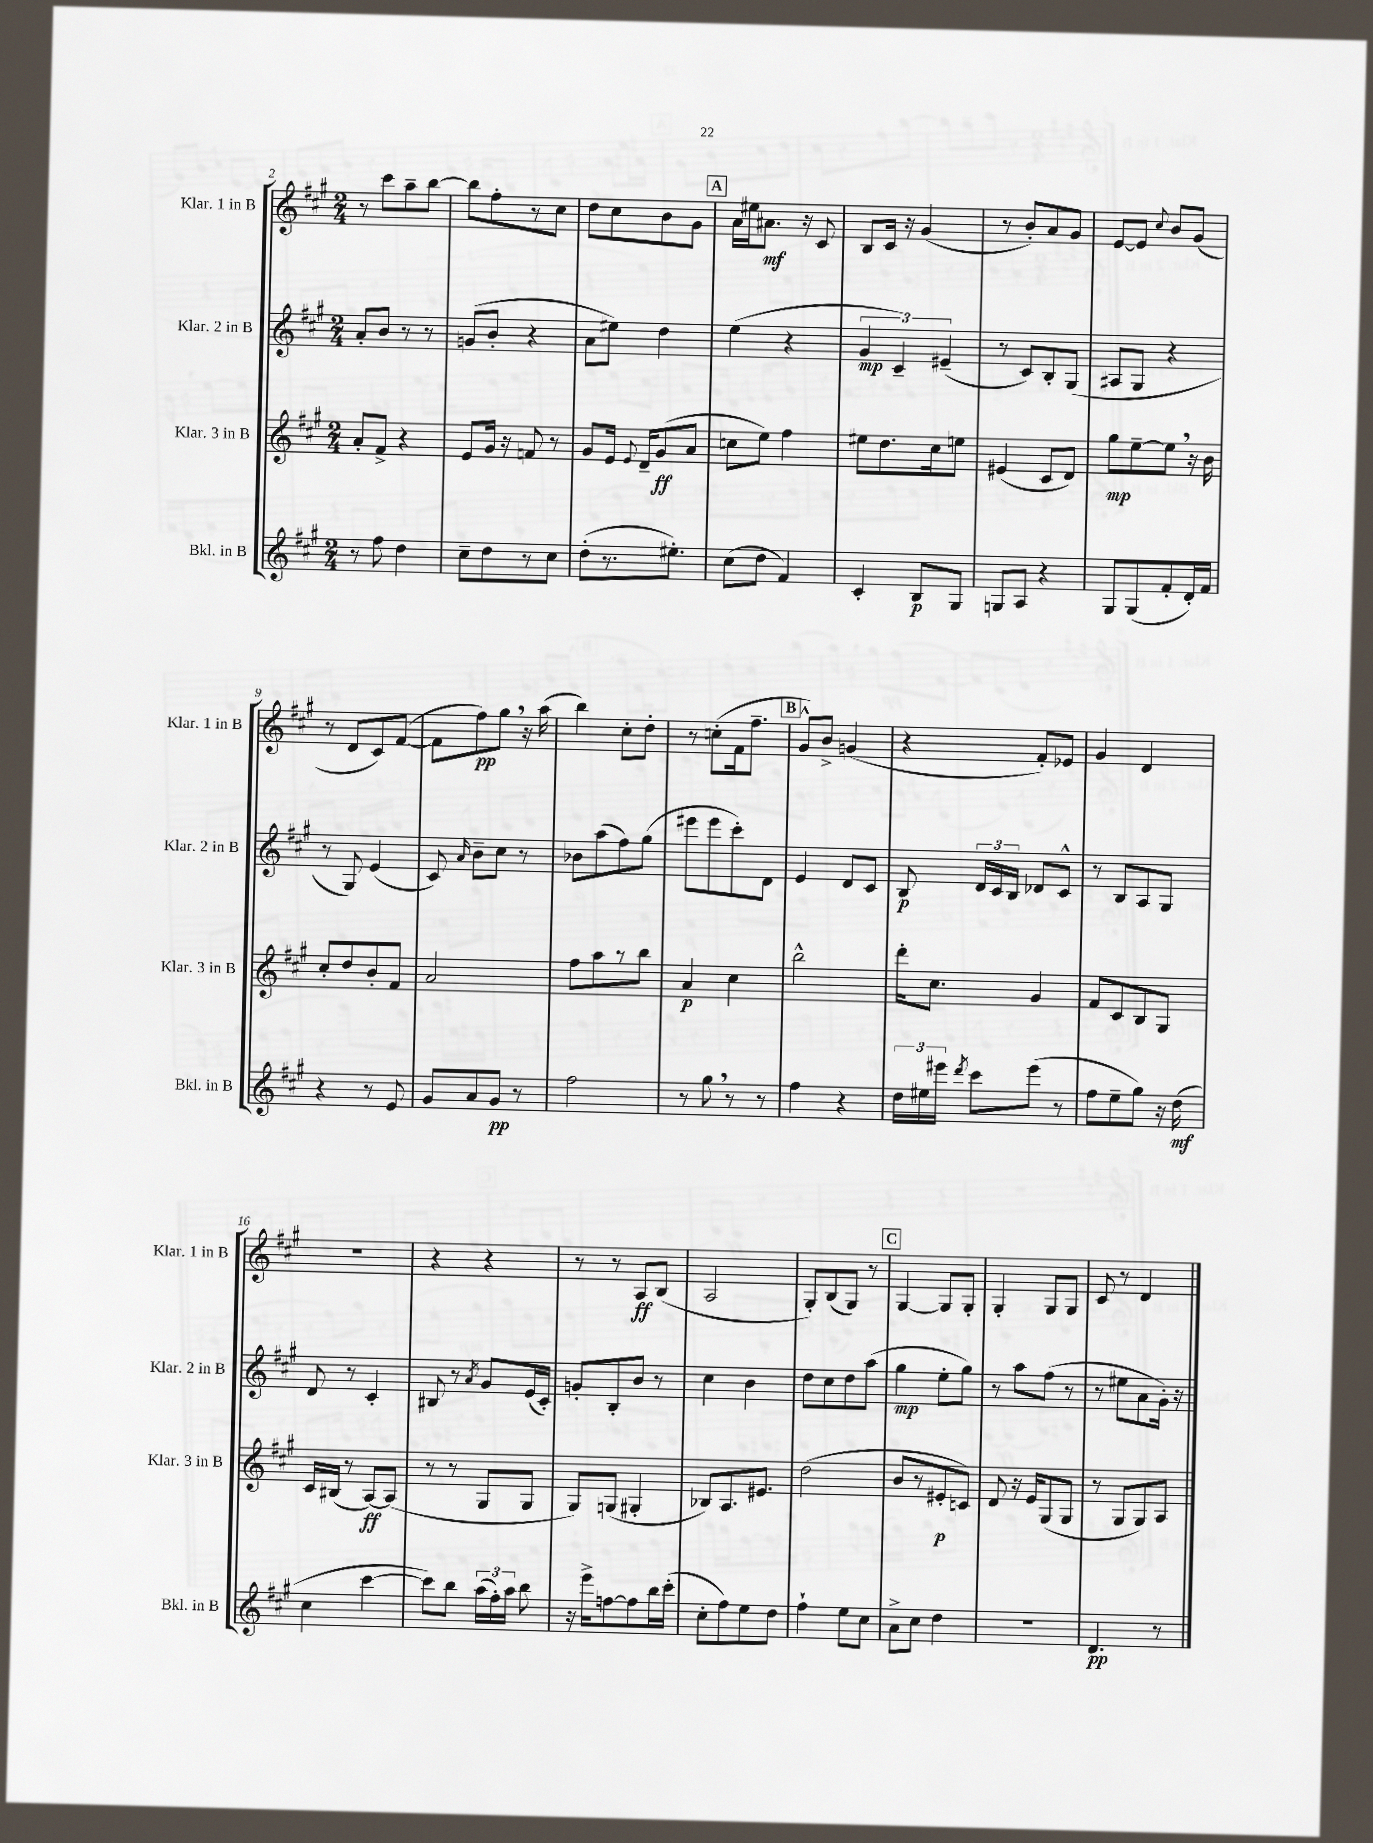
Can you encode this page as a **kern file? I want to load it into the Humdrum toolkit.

**kern	**dynam	**kern	**dynam	**kern	**dynam	**kern	**dynam
*part4	*part4	*part3	*part3	*part2	*part2	*part1	*part1
*staff4	*staff4	*staff3	*staff3	*staff2	*staff2	*staff1	*staff1
*I"Bkl. in B	*	*I"Klar. 3 in B	*	*I"Klar. 2 in B	*	*I"Klar. 1 in B	*
*I'Bkl. in B	*	*I'Klar. 3 in B	*	*I'Klar. 2 in B	*	*I'Klar. 1 in B	*
*clefG2	*	*clefG2	*	*clefG2	*	*clefG2	*
*k[f#c#g#]	*	*k[f#c#g#]	*	*k[f#c#g#]	*	*k[f#c#g#]	*
*M2/4	*	*M2/4	*	*M2/4	*	*M2/4	*
=2	=2	=2	=2	=2	=2	=2	=2
8r	.	8a'/L	.	8a'/L	.	8r	.
8ff#\	.	8f#^/J	.	8b/J	.	8ccc#\L	.
4dd\	.	4r	.	8r	.	8aa~\	.
.	.	.	.	8r	.	[8bb\J	.
=3	=3	=3	=3	=3	=3	=3	=3
8cc#~\L	.	8e/L	.	(8gn/L	.	8bb\L]	.
8dd\	.	16g#/Jk	.	8b'/J	.	8ff#'\	.
.	.	16r	.	.	.	.	.
8r	.	8fn/	.	4r	.	8r	.
8cc#\J	.	8r	.	.	.	8cc#\J	.
=4	=4	=4	=4	=4	=4	=4	=4
(8dd'\L	.	8g#/L	.	8a\L	.	8dd\L	.
8.r	.	16e/Jk	.	8ee#X\J)	.	8cc#\	.
.	.	8qqe/	.	.	.	.	.
.	.	16d~/KL	.	.	.	.	.
.	.	(8g#/	ff	4dd\	.	8b\	.
8.ee#X'\J)	.	.	.	.	.	.	.
.	.	8a/J	.	.	.	8g#\J	.
!!LO:REH:place=s1:t=A
=5	=5	=5	=5	=5	=5	=5	=5
(8cc#\L	.	8ccn\L	.	(4ee\	.	16a\LL	.
.	.	.	.	.	.	16ee#X\J	.
8dd\J	.	8ee\J)	.	.	.	8.a#X\J	mf
4f#/)	.	4ff#\	.	4r	.	.	.
.	.	.	.	.	.	16r	.
.	.	.	.	.	.	8c#/	.
=6	=6	=6	=6	=6	=6	=6	=6
4c#'/	.	8ee#X\L	.	6g#/	mp	8B/L	.
.	.	8.dd\	.	.	.	16c#/Jk	.
.	.	.	.	6c#~/)	.	.	.
.	.	.	.	.	.	16r	.
8B/L	p	.	.	.	.	(4g#/	.
.	.	16cc#\k	.	.	.	.	.
.	.	.	.	(6e#X~/	.	.	.
8G#/J	.	8een\J	.	.	.	.	.
=7	=7	=7	=7	=7	=7	=7	=7
8Gn/L	.	(4e#X/	.	8r	.	8r	.
8A/J	.	.	.	8c#/L)	.	8b'/L)	.
4r	.	8c#/L	.	8B'/	.	8a/	.
.	.	8d/J)	.	(8G#/J	.	8g#/J	.
=8	=8	=8	=8	=8	=8	=8	=8
8G#/L	.	8gg#\L	mp	8A#X/L	.	[8e/L	.
(8G#/	.	[8ee~\	.	8G#/J	.	8e/J]	.
.	.	.	.	.	.	8qqcc#/	.
8f#'/	.	8ee,\J]	.	4r	.	8b/L	.
16d'/L)	.	16r	.	.	.	(8g#/J	.
16f#/JJ	.	16b\	.	.	.	.	.
!!LO:LB:g=z
=9	=9	=9	=9	=9	=9	=9	=9
4r	.	8cc#'/L	.	8r	.	8r	.
.	.	8dd/	.	8G#/)	.	8d/L	.
8r	.	8b'/	.	(4e/	.	8c#/)	.
8e/	.	8f#/J	.	.	.	([8f#/J	.
=10	=10	=10	=10	=10	=10	=10	=10
8g#/L	.	2a/	.	8c#/)	.	8f#\L]	.
.	.	.	.	16qqa/	.	.	.
8a/	.	.	.	8b~\L	.	8ff#\)	pp
8g#/J	pp	.	.	8cc#\J	.	8gg#,\J	.
8r	.	.	.	8r	.	16r	.
.	.	.	.	.	.	(16aa\	.
=11	=11	=11	=11	=11	=11	=11	=11
2ff#\	.	8ff#\L	.	8b-X\L	.	4bb\)	.
.	.	8aa\	.	(8aa\	.	.	.
.	.	8r	.	8ff#\)	.	8cc#'\L	.
.	.	8bb\J	.	(8gg#\J	.	8dd'\J	.
=12	=12	=12	=12	=12	=12	=12	=12
8r	.	4a/	p	8eee#X\L	.	8r	.
8gg#,\	.	.	.	8eee#\	.	(8ccn'\L	.
8r	.	4cc#\	.	8ccc#'\)	.	16f#\k	.
.	.	.	.	.	.	8.ff#~\J	.
8r	.	.	.	8d\J	.	.	.
!!LO:REH:place=s1:t=B
=13	=13	=13	=13	=13	=13	=13	=13
4ff#\	.	2bb^^\	.	4e/	.	8g#^^/L)	.
.	.	.	.	.	.	8b^/J	.
4r	.	.	.	8d/L	.	(4gn/	.
.	.	.	.	8c#/J	.	.	.
=14	=14	=14	=14	=14	=14	=14	=14
24dd\LL	.	16ddd'\KL	.	8B/	p	4r	.
24ee#X\	.	.	.	.	.	.	.
.	.	8.cc#\J	.	.	.	.	.
24eee#X\JJ	.	.	.	.	.	.	.
8qddd/	.	.	.	.	.	.	.
8ccc#\L	.	.	.	24d/LL	.	.	.
.	.	.	.	24c#/	.	.	.
.	.	.	.	24B/JJ	.	.	.
(8eee#\J	.	4g#/	.	8d-X/L	.	8f#'/L)	.
8r	.	.	.	8c#^^/J	.	8e-X/J	.
=15	=15	=15	=15	=15	=15	=15	=15
8ff#\L	.	8f#/L	.	8r	.	4g#/	.
8ee~\	.	8c#/	.	8B/L	.	.	.
8gg#\J)	.	8B/	.	8A/	.	4d/	.
16r	.	8G#/J	.	8G#/J	.	.	.
(16dd\	mf	.	.	.	.	.	.
!!LO:LB:g=z
=16	=16	=16	=16	=16	=16	=16	=16
4cc#\	.	16c#/LL	.	8d/	.	2r	.
.	.	(16B#X/JJ	.	.	.	.	.
.	.	8r	.	8r	.	.	.
[4ccc#\	.	[8A/L)	ff	4c#'/	.	.	.
.	.	(8A/J]	.	.	.	.	.
=17	=17	=17	=17	=17	=17	=17	=17
8ccc#\L])	.	8r	.	8B#X/	.	4r	.
8bb\J	.	8r	.	8r	.	.	.
.	.	.	.	8qa/	.	.	.
(24aa\LL	.	8G#/L	.	8g#/L	.	4r	.
24ff#'\)	.	.	.	.	.	.	.
24aa\JJ	.	.	.	.	.	.	.
8bb\	.	8G#/J	.	(16e/L	.	.	.
.	.	.	.	16c#'/JJ)	.	.	.
=18	=18	=18	=18	=18	=18	=18	=18
16r	.	8G#/L)	.	8gn'/L	.	8r	.
16eee^\KL	.	.	.	.	.	.	.
[8ffn\	.	(8Gn/J	.	8B'/	.	8r	.
8ff\]	.	4G#X'/	.	8b/J	.	8A/L	ff
16bb\L	.	.	.	8r	.	(8B/J	.
(16ccc#'\JJ	.	.	.	.	.	.	.
=19	=19	=19	=19	=19	=19	=19	=19
8cc#'\L	.	8B-X/L)	.	4cc#\	.	2A/	.
8ff#\)	.	8.A/	.	.	.	.	.
8ee\	.	.	.	4b\	.	.	.
.	.	8.e#X/J	.	.	.	.	.
8dd\J	.	.	.	.	.	.	.
=20	=20	=20	=20	=20	=20	=20	=20
4ff#`\	.	(2dd\	.	8dd\L	.	8G#'/L)	.
.	.	.	.	8cc#\	.	(8B/	.
8ee\L	.	.	.	8dd\	.	8G#/J)	.
8cc#\J	.	.	.	(8aa\J	.	8r	.
!!LO:REH:place=s1:t=C
=21	=21	=21	=21	=21	=21	=21	=21
8a^\L	.	8b/L	.	4gg#\	mp	[4G#/	.
8cc#\J	.	8r	.	.	.	.	.
4dd\	.	8e#X'/	p	8ee'\L	.	8G#/L]	.
.	.	8cn/J)	.	8gg#\J)	.	8G#'/J	.
=22	=22	=22	=22	=22	=22	=22	=22
2r	.	8d/	.	8r	.	4G#'/	.
.	.	16r	.	8aa\L	.	.	.
.	.	16e/KL	.	.	.	.	.
.	.	(8G#/	.	(8ff#\J	.	8G#/L	.
.	.	8G#/J	.	8r	.	8G#/J	.
=23	=23	=23	=23	=23	=23	=23	=23
4.d/	pp	8r	.	8r	.	8c#/	.
.	.	8G#/L	.	8ee#X\L	.	8r	.
.	.	8G#/)	.	8a\	.	4d/	.
8r	.	8A/J	.	16g#'\Jk)	.	.	.
.	.	.	.	16r	.	.	.
==	==	==	==	==	==	==	==
*-	*-	*-	*-	*-	*-	*-	*-
